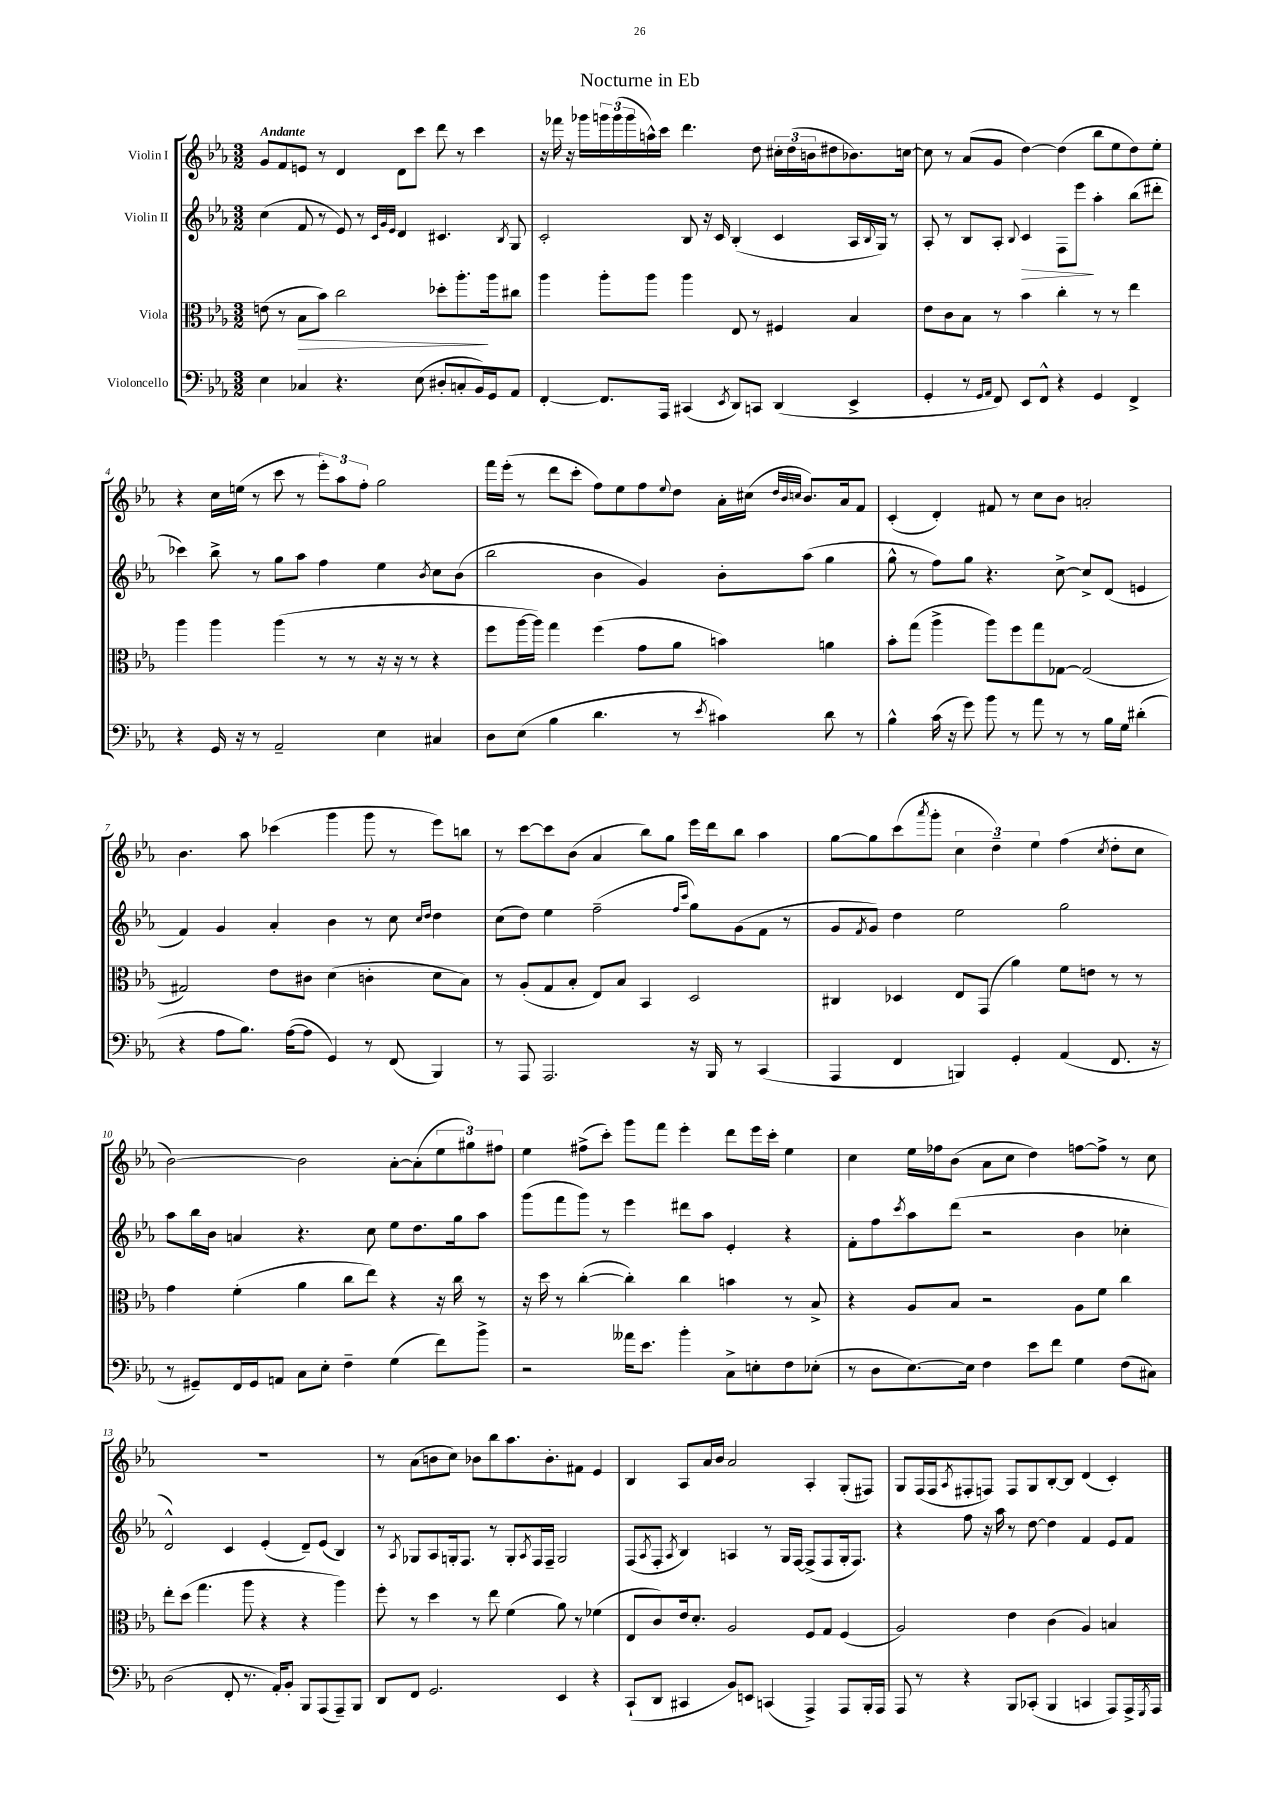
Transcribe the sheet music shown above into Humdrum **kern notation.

**kern	**kern	**dynam	**kern	**dynam	**kern
*part4	*part3	*part3	*part2	*part2	*part1
*staff4	*staff3	*staff3	*staff2	*staff2	*staff1
*I"Violoncello	*I"Viola	*	*I"Violin II	*	*I"Violin I
*clefF4	*clefC3	*	*clefG2	*	*clefG2
*k[b-e-a-]	*k[b-e-a-]	*	*k[b-e-a-]	*	*k[b-e-a-]
*M3/2	*M3/2	*	*M3/2	*	*M3/2
=1	=1	=1	=1	=1	=1
!	!	!	!	!	!LO:TX:a:B:t=Andante
4E-\	(8en\	.	(4cc\	.	8g/L
.	8r	.	.	.	8f/
!	!	!LO:HP:b	!	!	!
4C-X/	8B-\L	>	8f/	.	8en/J
.	8b-\J)	.	8r	.	8r
4.r	2cc\	.	8e-/)	.	4d/
.	.	.	8r	.	.
.	.	.	32qqc/LLL	.	.
.	.	.	32qqg/	.	.
.	.	.	32qqe-/JJJ	.	.
.	.	.	4d/	.	8d\L
(8E-\	.	.	.	.	8ccc\J
8D#X'/L	8dd-X'\L	.	4.c#X/	.	8ddd\
8Cn'/	8.aa-'\	.	.	.	8r
16BB-/L)	.	.	.	.	4ccc\
16GG/J	16aa-\k	]	.	.	.
.	.	.	8qB-/	.	.
8AA-/J	8cc#X\J	.	8G/	.	.
=2	=2	=2	=2	=2	=2
[4FF'/	4aa-\	.	2c'/	.	16r
.	.	.	.	.	16fff-X\
.	.	.	.	.	16r
.	.	.	.	.	16ggg-X\LL
8.FF/L]	8aa-'\L	.	.	.	24gggn\
.	.	.	.	.	(24ggg\
.	.	.	.	.	24ggg\
.	8aa-\J	.	.	.	16aan^^\)
16AAA-/Jk	.	.	.	.	16ccc\JJ
(4CC#X/	4aa-\	.	8B-/	.	4.ddd\
.	.	.	16r	.	.
.	.	.	16c/	.	.
8qEE-/	.	.	.	.	.
8DD/L)	8E-/	.	(4B-'/	.	.
8CCn/J	8r	.	.	.	8dd\
(4DD/	4F#X/	.	4c/	.	24cc#X'\LL
.	.	.	.	.	(24dd\
.	.	.	.	.	24bn\J
.	.	.	.	.	8dd#X\
4EE-^/	4B-/	.	16A-/LL	.	8.b-X\)
.	.	.	8qqB-/	.	.
.	.	.	16G/JJ)	.	.
.	.	.	8r	.	.
.	.	.	.	.	[16ccn\Jk
=3	=3	=3	=3	=3	=3
4GG'/	8e-\L	.	8A-'/	.	8cc\]
.	8c\	.	8r	.	8r
8r	8B-\J	.	8B-/L	.	(8a-/L
16qqGG/LL	.	.	.	.	.
16qqAA-/JJ	.	.	.	.	.
8FF/)	8r	.	8A-'/J	.	8g/J
.	.	.	8qqB-/	.	.
!	!	!	!	!LO:HP:b	!
8EE-/L	4b-\	.	4c/	>	[4dd\)
8FF^^/J	.	.	.	.	.
4r	4cc'\	.	8F\L	.	(4dd\]
.	.	.	8eee-\J	.	.
4GG/	8r	.	4aa-'\	]	8bb-\L
.	8r	.	.	.	8ee-\
4FF^/	4ee-\	.	(8bb-\L	.	8dd\)
.	.	.	8ddd#X'\J	.	8ee-'\J
!!LO:LB:g=z
=4	=4	=4	=4	=4	=4
4r	4aa-\	.	4ccc-X\)	.	4r
16GG/	4aa-\	.	8bb-^\	.	16cc\LL
16r	.	.	.	.	(16een\JJ
8r	.	.	8r	.	8r
2AA-~/	(4aa-\	.	8gg\L	.	8ccc\
.	.	.	8aa-\J	.	8r
.	8r	.	4ff\	.	12eee-'\L)
.	.	.	.	.	12aa-\
.	8r	.	.	.	.
.	.	.	.	.	12ff'\J
4E-\	16r	.	4ee-\	.	2gg\
.	16r	.	.	.	.
.	8r	.	.	.	.
.	.	.	8qb-/	.	.
4C#X/	4r	.	8cc\L	.	.
.	.	.	(8b-\J	.	.
=5	=5	=5	=5	=5	=5
8D\L	8ff\L	.	2bb-\	.	16fff\LL
.	.	.	.	.	(16eee-'\JJ
(8E-\J	[16aa-\L	.	.	.	8r
.	16aa-\JJ])	.	.	.	.
4B-\	4gg\	.	.	.	8ddd\L
.	.	.	.	.	8ccc'\J
4.d\	(4ff\	.	4b-\	.	8ff\L)
.	.	.	.	.	8ee-\
.	8g\L	.	4g/)	.	8ff\
.	.	.	.	.	8qqee-/
8r	8a-\J	.	.	.	8dd\J
8qe-/	.	.	.	.	.
4c#X\)	4bn\)	.	8b-'\L	.	16a-'\LL
.	.	.	.	.	(16cc#X\JJ
.	.	.	.	.	32qqdd/LLL
.	.	.	.	.	32qqb-/
.	.	.	.	.	32qqccn/JJJ
.	.	.	(8aa-\J	.	8.b-/L)
8d\	4an\	.	4gg\	.	.
.	.	.	.	.	16a-/k
8r	.	.	.	.	8f/J
=6	=6	=6	=6	=6	=6
4B-^^\	8b-'\L	.	8gg^^\	.	(4c'/
.	(8gg\J	.	8r	.	.
(16c\	4aa-^\	.	8ff\L)	.	4d'/)
16r	.	.	.	.	.
8g\)	.	.	8gg\J	.	.
8b-\	8aa-\L)	.	4.r	.	8f#X/
8r	8ff\	.	.	.	8r
8a-\	8gg\	.	.	.	8cc\L
8r	[8G-X\J	.	[8cc^\	.	8b-\J
8r	(2G-/]	.	8cc^/L]	.	2an'/
16B-\LL	.	.	(8d/J	.	.
16G\JJ	.	.	.	.	.
(4d#X'\	.	.	4en/	.	.
!!LO:LB:g=z
=7	=7	=7	=7	=7	=7
4r	2G#X/)	.	4f/)	.	4.b-\
8A-\L	.	.	4g/	.	.
8.B-\J)	.	.	.	.	8aa-\
.	8e-\L	.	4a-'/	.	(4ccc-X\
([16A-\KL	.	.	.	.	.
8A-\J]	8c#X\J	.	.	.	.
4GG/)	(4d\	.	4b-\	.	4ggg\
8r	4cn'\	.	8r	.	8ggg\
(8FF/	.	.	8cc\	.	8r
.	.	.	16qqcc/LL	.	.
.	.	.	16qqdd/JJ	.	.
4BBB-/)	8d\L	.	4dd\	.	8eee-\L)
.	8B-\J)	.	.	.	8bbn\J
=8	=8	=8	=8	=8	=8
8r	8r	.	(8cc\L	.	8r
8AAA-/	(8A-'/L	.	8dd\J)	.	[8ccc\L
2.AAA-/	8G/	.	4ee-\	.	8ccc\]
.	8B-'/J	.	.	.	(8b-\J
.	8E-/L)	.	(2ff~\	.	4a-/
.	8B-/J	.	.	.	.
.	4BB-/	.	.	.	8bb-\L)
.	.	.	.	.	8gg\J
.	.	.	16qqff/LL	.	.
.	.	.	16qqccc/JJ	.	.
16r	2D/	.	8gg\L)	.	16eee-\LL
16BBB-/	.	.	.	.	16ddd\J
8r	.	.	(8g\	.	8bb-\J
(4CC/	.	.	8f\J	.	4aa-\
.	.	.	8r	.	.
=9	=9	=9	=9	=9	=9
4AAA-/	4C#X/	.	8g/L	.	[8gg\L
.	.	.	8qf/	.	.
.	.	.	8g/J)	.	8gg\]
4FF/	4D-X/	.	4dd\	.	(8ccc\
.	.	.	.	.	8qaaa-/
.	.	.	.	.	8ggg'\J
4BBBn/)	8E-/L	.	2ee-\	.	6cc\
.	(8GG/J	.	.	.	.
.	.	.	.	.	6dd~\)
4GG'/	4a-\)	.	.	.	.
.	.	.	.	.	6ee-\
(4AA-/	8f\L	.	2gg\	.	(4ff\
.	8en\J	.	.	.	.
.	.	.	.	.	8qcc/
8.FF/	8r	.	.	.	8dd'\L
.	8r	.	.	.	8cc\J
16r	.	.	.	.	.
!!LO:LB:g=z
=10	=10	=10	=10	=10	=10
8r	4g\	.	8aa-\L	.	[2b-\)
8GG#X~/L)	.	.	16bb-\L	.	.
.	.	.	16b-\JJ	.	.
16FF/L	(4f'\	.	4an/	.	.
16GG#/J	.	.	.	.	.
8AAn/J	.	.	.	.	.
8C\L	4a-\	.	4.r	.	2b-\]
8E-'\J	.	.	.	.	.
4F~\	8cc\L	.	.	.	.
.	8ee-\J)	.	8cc\	.	.
(4G\	4r	.	8ee-\L	.	[8a-'\L
.	.	.	8.dd\	.	(8a-'\]
8f\L)	16r	.	.	.	12ee-\
.	16cc\	.	16gg\k	.	.
.	.	.	.	.	12gg#X\)
8b-^\J	8r	.	8aa-\J	.	.
.	.	.	.	.	12ff#X\J
=11	=11	=11	=11	=11	=11
2r	16r	.	(8ggg\L	.	4ee-\
.	16dd\	.	.	.	.
.	8r	.	8fff\	.	.
.	([4cc'\	.	8ggg\J)	.	(8ff#X^\L
.	.	.	8r	.	8ccc'\J)
16a--X\KL	4cc'\])	.	4eee-\	.	8ggg\L
8.e-\J	.	.	.	.	.
.	.	.	.	.	8fff\J
4b-'\	4cc\	.	8ddd#X\L	.	4eee-'\
.	.	.	8aa-\J	.	.
8C^\L	4bn\	.	4e-'/	.	8ddd\L
8En'\	.	.	.	.	16eee-\L
.	.	.	.	.	16ccc'\JJ
8F\	8r	.	4r	.	4ee-\
(8E-X'\J	8B-^/	.	.	.	.
=12	=12	=12	=12	=12	=12
8r	4r	.	8f'\L	.	4cc\
8D\L	.	.	8ff\	.	.
.	.	.	8qccc/	.	.
[8.E-\)	8A-/L	.	8aa-\	.	16ee-\LL
.	.	.	.	.	16ff-X\J
.	8B-/J	.	(8ddd\J	.	(8b-\J
16E-\Jk]	.	.	.	.	.
4F\	2r	.	2r	.	8a-\L
.	.	.	.	.	8cc\J
8e-\L	.	.	.	.	4dd\)
8f\J	.	.	.	.	.
4G\	8A-\L	.	4b-\	.	[8ffn\L
.	8f\J	.	.	.	8ff^\J]
(8F\L	4cc\	.	4cc-X'\	.	8r
8C#X\J)	.	.	.	.	8cc\
!!LO:LB:g=z
=13	=13	=13	=13	=13	=13
(2D\	8ee-'\L	.	2d^^/)	.	1.r
.	(8dd\J	.	.	.	.
.	4.gg\	.	.	.	.
8FF'/	.	.	4c/	.	.
8.r	8aa-\	.	.	.	.
.	4r	.	(4e-'/	.	.
16AA-'/KL)	.	.	.	.	.
8BB-'/J	.	.	.	.	.
8BBB-/L	4r	.	8d~/L)	.	.
(8AAA-/	.	.	(8e-/J	.	.
8AAA-~/)	4aa-\)	.	4B-/)	.	.
8BBB-/J	.	.	.	.	.
=14	=14	=14	=14	=14	=14
8DD/L	8ff'\	.	8r	.	8r
.	.	.	8qA-/	.	.
8FF/J	8r	.	8G-X/L	.	(8a-\L
2.GG/	4dd\	.	8A-/	.	8bn\
.	.	.	16Gn'/k	.	8cc\J)
.	.	.	8.F/J	.	.
.	8r	.	.	.	8b-X\L
.	8ee-\	.	8r	.	8bb-\
.	(4f\	.	8G'/L	.	8.aa-\
.	.	.	8qA-/	.	.
.	.	.	16F/L	.	.
.	.	.	16F~/JJ	.	8.b-'\
4EE-/	8a-\)	.	2G/	.	.
.	8r	.	.	.	8f#X\J
4r	(4f-X\	.	.	.	4e-/
=15	=15	=15	=15	=15	=15
(8CC`/L	8E-/L	.	(8F/L	.	4B-/
.	.	.	8qA-/	.	.
8DD/J	8c/)	.	8F'/J	.	.
.	.	.	8qA-/	.	.
4CC#X/	16e-/k	.	4B-/)	.	8A-/L
.	8.d'/J	.	.	.	.
.	.	.	.	.	16a-/L
.	.	.	.	.	16b-/JJ
8BB-/L)	2A-/	.	4An/	.	2a-/
8EEn/J	.	.	.	.	.
(4CCn/	.	.	8r	.	.
.	.	.	16G/LL	.	.
.	.	.	[16F/JJ	.	.
4AAA-^/)	8F/L	.	(8F^/L]	.	4A-'/
.	8G/J	.	8F/	.	.
8AAA-/L	(4F/	.	16G'/k	.	(8G'/L
.	.	.	8.F/J)	.	.
16BBB-'/L	.	.	.	.	8F#X/J)
16AAA-/JJ	.	.	.	.	.
=16	=16	=16	=16	=16	=16
8AAA-/	2A-/)	.	4r	.	8G/L
8r	.	.	.	.	(16F/L
.	.	.	.	.	16F/J
.	.	.	.	.	8qA-/
4r	.	.	8ff\	.	8F#X'/
.	.	.	16r	.	8Fn/J)
.	.	.	16aa-\	.	.
8BBB-/L	4e-\	.	8r	.	8F/L
(8CC-X'/J	.	.	[8dd\	.	8G/
4BBB-/	(4c\	.	4dd\]	.	[8B-'/
.	.	.	.	.	8B-/J]
4CCn/	4A-/)	.	4f/	.	(4d/
8AAA-/L)	4Bn/	.	8e-/L	.	4c'/)
16AAA-^/L	.	.	8f/J	.	.
8qGGG/	.	.	.	.	.
16AAA-/JJ	.	.	.	.	.
==	==	==	==	==	==
*-	*-	*-	*-	*-	*-
